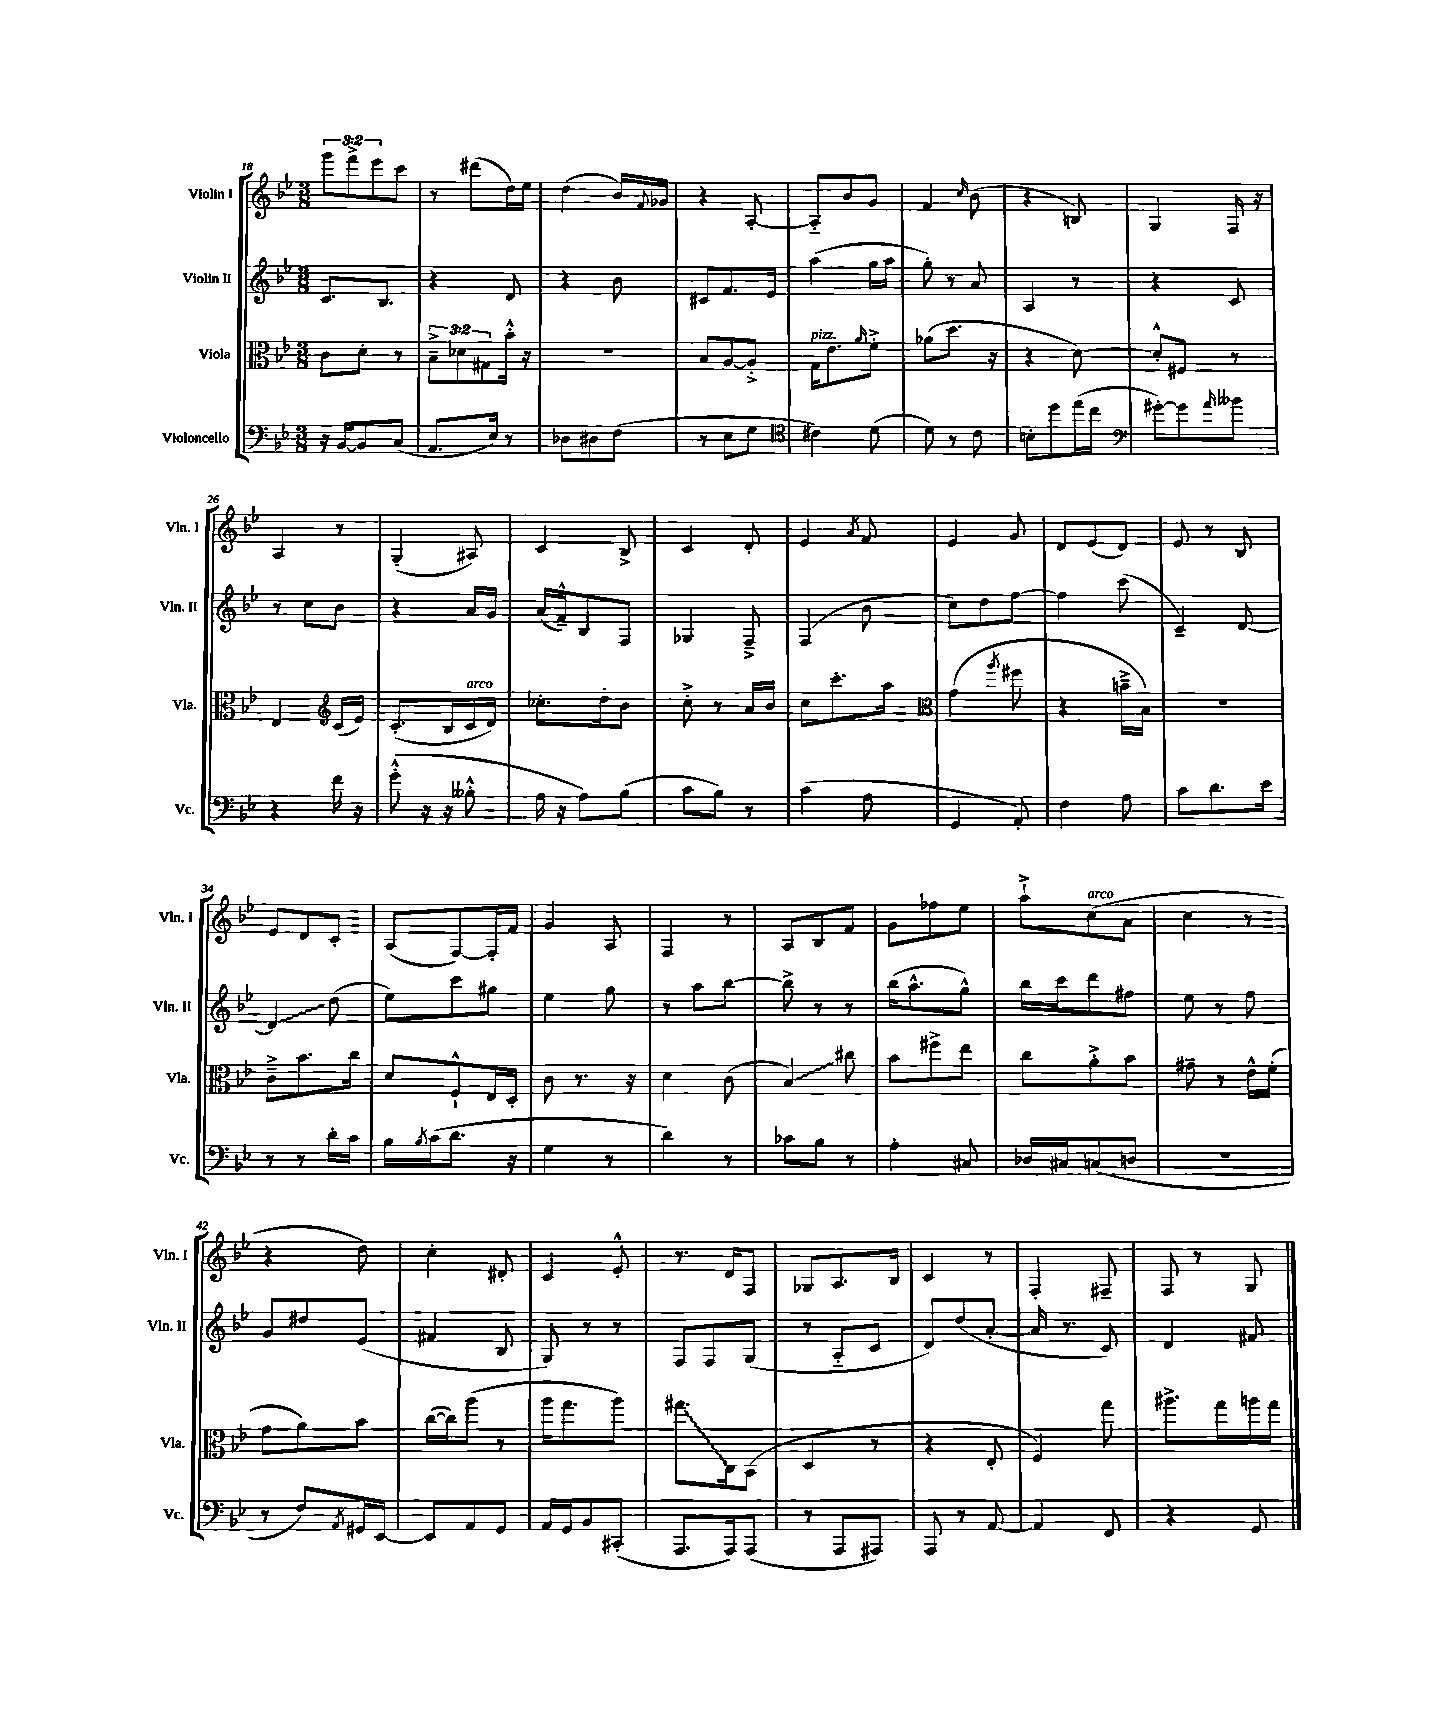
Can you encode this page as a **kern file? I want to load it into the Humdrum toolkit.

**kern	**kern	**kern	**kern
*staff4	*staff3	*staff2	*staff1
*clefF4	*clefC3	*clefG2	*clefG2
*k[b-e-]	*k[b-e-]	*k[b-e-]	*k[b-e-]
*M3/8	*M3/8	*M3/8	*M3/8
16r	8c	8.c	12ggg
[16BB-	.	.	.
.	.	.	12fff^
8BB-]	8d'	.	.
.	.	.	12eee-
.	.	8.B-	.
(8C	8r	.	8ccc
=	=	=	=
8.AA	12B-~^	4r	8r
.	12d-	.	.
.	.	.	(8ddd#
.	12G#	.	.
16E-)	.	.	.
8r	16b-'^^	8d	16dd)
.	16r	.	16ee-
=	=	=	=
8D-	4.r	4r	(4dd
8D#	.	.	.
(8F	.	8b-	16b-)
.	.	.	8qqf
.	.	.	16g-
=	=	=	=
8r	8B-	8c#	4r
8E-	[8A	8.f	.
8G	8A'^]	.	[8A'
.	.	16e-	.
=	=	=	=
*clefC4	*	*	*
4c#)	16G	(4aa	8A'~]
.	8.e-	.	.
.	.	.	8b-
.	16qqa	.	.
(8d	8f'^	16gg	8g
.	.	16aa	.
=	=	=	=
8d)	(8a-	8gg')	4f
8r	8.dd	8r	.
.	.	.	16qqcc
8c	.	8a	(8b-
.	16r	.	.
=	=	=	=
8B'	4r	4A	4r
8dd	.	.	.
(16ee-	[8d)	8r	8B)
16cc	.	.	.
=	=	=	=
*clefF4	*	*	*
[8g#')	8d'^^]	4r	4G
8g#]	8F#	.	.
16qqa	.	.	.
8b--	8r	8c	16F
.	.	.	16r
=	=	=	=
4r	4E-	8r	4A
.	.	8cc	.
*	*clefG2	*	*
16f	(16c	8b-	8r
16r	16e-)	.	.
=	=	=	=
(8g'^^	(8.c'	4r	(4G'
16r	.	.	.
16r	16B-	.	.
8B--'^^	16c	16a	8A#)
.	16d)	16g	.
=	=	=	=
16A	8.cc-'	(16a	4c
16r	.	16f~^^)	.
8A)	.	8B-	.
.	16dd'	.	.
(8B-	8b-	8F	8B-^
=	=	=	=
8c	8cc'^	4G-	4c
8B-)	8r	.	.
8r	16a	8F~^	8d'
.	16b-	.	.
=	=	=	=
(4c	8cc	(4F	4e-
.	8.ccc'	.	.
.	.	.	8qa
8A	.	8b-	8f
.	16aa	.	.
=	=	=	=
*	*clefC3	*	*
4GG	(4g	8cc)	4e-
.	.	8dd	.
.	8qaa	.	.
8AA')	8ff#	[8ff	8g
=	=	=	=
4F	4r	4ff]	8d
.	.	.	(8e-
8A	16b~^	(8ccc	8d)
.	16B-)	.	.
=	=	=	=
8c	4.r	4c~)	8e-
8.d	.	.	8r
.	.	[8d	8B-
16e-	.	.	.
=	=	=	=
8r	8c~^	4d]	8e-
8r	8.b-	.	8d
16d'	.	(8dd	8c'
16c	16cc	.	.
=	=	=	=
16B-	8d	8ee-)	(8A
8qB-	.	.	.
(16c	.	.	.
8.d	8F`^^	8ccc	[8F)
.	16E-	8gg#	16F']
16r	16D'	.	16f
=	=	=	=
4G	8c	4ee-	4g
.	8.r	.	.
8r	.	8gg	8A
.	16r	.	.
=	=	=	=
4d)	4d	8r	4F
.	.	8aa	.
8r	(8c	[8bb-	8r
=	=	=	=
8c-	4B-)	8bb-^]	8A
8B-	.	8r	8B-
8r	8cc#	8r	8f
=	=	=	=
4A'	8b-	(16bb-	8g
.	.	8.aa^^	.
.	8ff#^	.	8ff-
8C#	8ee-	8gg^^)	8ee-
=	=	=	=
16D-	8cc	16bb-	8aa`^
16C#	.	16ccc	.
(8C	8a'^	8ddd	(8cc
8D	8b-	8ff#	8a
=	=	=	=
4.r	8g#~	8ee-	4cc
.	8r	8r	.
.	16e-^^	8ff	8r
.	(16f'	.	.
=	=	=	=
8r	8g	8g	4r
8F)	8a)	8dd#	.
8qAA	.	.	.
16GG#	8b-	(8e-	8dd)
[16EE-	.	.	.
=	=	=	=
8EE-]	([16cc	4f#	4cc'
.	16cc])	.	.
8AA	(8aa	.	.
8GG	8r	8B-	8d#'
=	=	=	=
16AA	16aa	8G)	4c
16GG	8.gg	.	.
8BB-	.	8r	.
(8CC#'	8aa)	8r	8e-'^^
=	=	=	=
8.AAA	8.gg#	8F	8.r
.	.	8F	.
16AAA)	16C	.	16d
(8AAA	(8BB-	(8G	8F
=	=	=	=
8r	4D	8r	8G-
8AAA	.	8A'~	8.A
8AAA#)	8r	8c	.
.	.	.	16B-
=	=	=	=
8AAA	4r	8d)	4c
8r	.	(8dd	.
[8AA	8E-'	[8a'	8r
=	=	=	=
4AA]	4F)	16a]	4F'
.	.	8.r	.
8FF	8gg	8c)	8F#~
=	=	=	=
4r	8.aa#^	4d	8F
.	.	.	8r
.	16gg	.	.
8GG	16aa	8f#	8G
.	16gg	.	.
==	==	==	==
*-	*-	*-	*-
